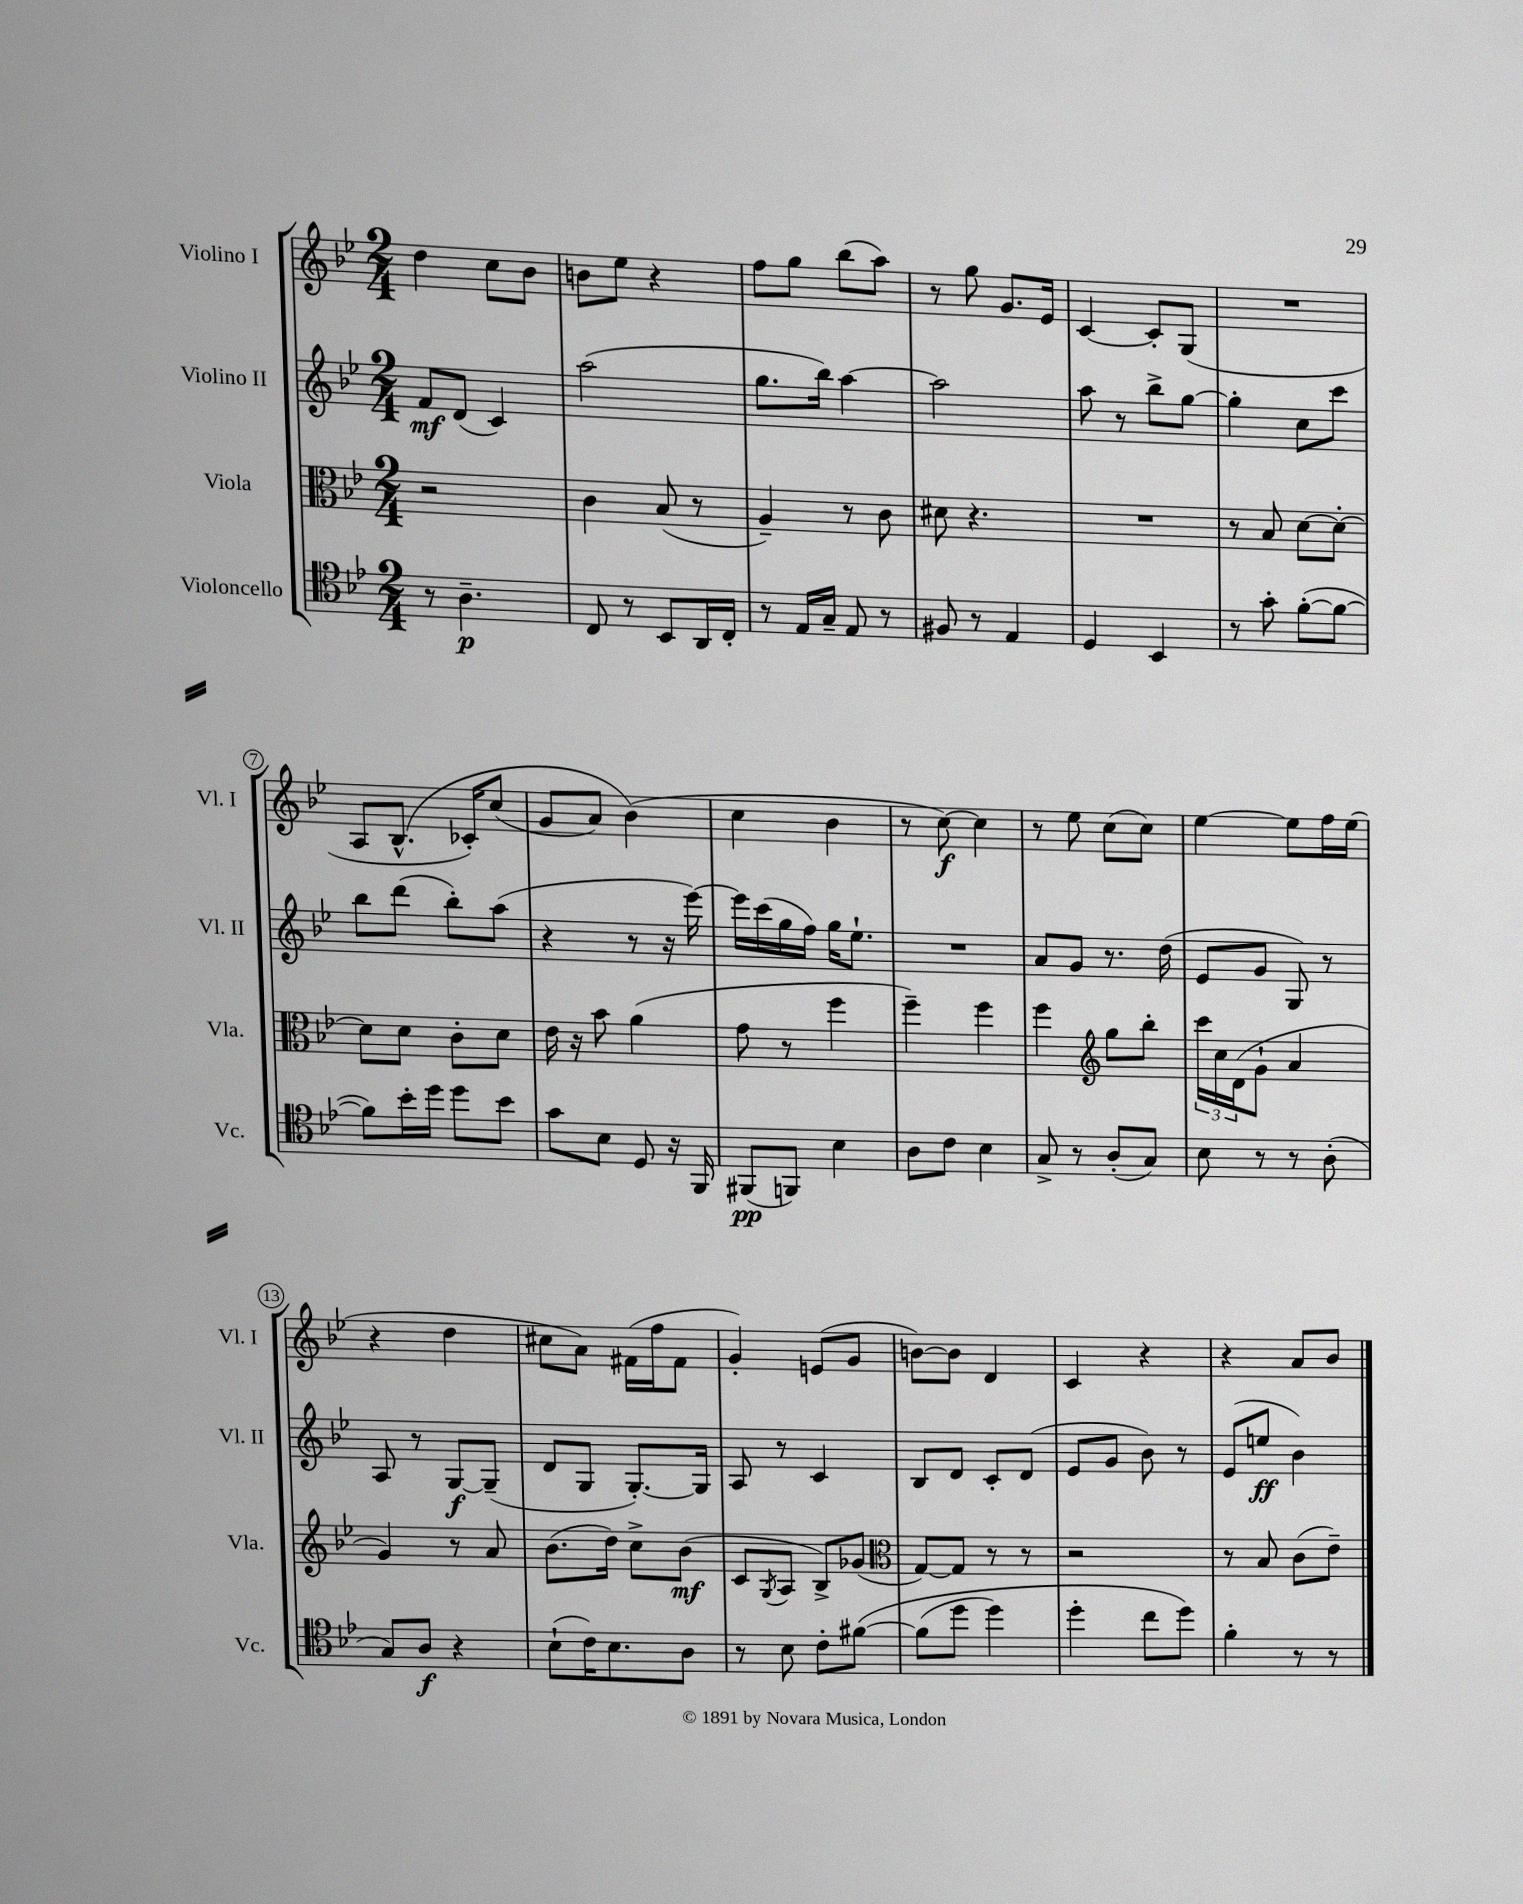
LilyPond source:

<<
\new StaffGroup <<
\new Staff = "s0" \with { instrumentName = "Violino I" shortInstrumentName = "Vl. I" } {
    \clef treble \key bes \major \numericTimeSignature \time 2/4
    d''4 c''8 bes'8 |
    b'8 ees''8 r4 |
    f''8 g''8 bes''8( a''8) |
    r8 g''8 g'8. ees'16 |
    c'4~ c'8-. g8( |
    R2 |
    a8 bes8.-^\( ces'16-.) c''8( |
    g'8 a'8) bes'4(\) |
    c''4 bes'4 |
    r8 c''8~\f) c''4 |
    r8 ees''8 c''8( c''8) |
    ees''4~ ees''8 f''16 ees''16( |
    r4 d''4 |
    cis''8 a'8) fis'16( f''16 fis'8 |
    g'4-.) e'8( g'8 |
    b'8~) b'8 d'4 |
    c'4 r4 |
    r4 a'8 bes'8 \bar "|." |
}
\new Staff = "s1" \with { instrumentName = "Violino II" shortInstrumentName = "Vl. II" } {
    \clef treble \key bes \major \numericTimeSignature \time 2/4
    f'8\mf d'8( c'4) |
    a''2( |
    g''8. bes''16) a''4~ |
    a''2 |
    a''8 r8 bes''8-> g''8~ |
    g''4-. c''8 c'''8 |
    bes''8 d'''8( bes''8-.) a''8( |
    r4 r8 r16 ees'''16~) |
    ees'''16 c'''16( g''16 f''16) g''16 ees''8.-! |
    R2 |
    a'8 g'8 r8. d''16( |
    ees'8 g'8 g8) r8 |
    a8 r8 g8~\f g8--( |
    d'8 g8 g8.~-.) g16 |
    a8 r8 c'4 |
    bes8 d'8 c'8-. d'8( |
    ees'8 g'8 bes'8) r8 |
    ees'8( e''8\ff bes'4) \bar "|." |
}
\new Staff = "s2" \with { instrumentName = "Viola" shortInstrumentName = "Vla." } {
    \clef alto \key bes \major \numericTimeSignature \time 2/4
    r2 |
    c'4 bes8( r8 |
    a4--) r8 c'8 |
    dis'8 r4. |
    R2 |
    r8 bes8 d'8~ d'8~-. |
    d'8 d'8 c'8-. d'8 |
    ees'16 r16 bes'8 a'4( |
    g'8 r8 f''4 |
    f''4--) f''4 |
    f''4 \clef treble g''8 bes''8-. |
    \tuplet 3/2 { c'''16 c''16 d'16( } g'8-! a'4 |
    g'4) r8 a'8 |
    bes'8.( d''16) c''8-> bes'8\mf( |
    c'8 \acciaccatura { g8 } a8 bes8->) ges'8( |
    \clef alto g8~) g8 r8 r8 |
    r2 |
    r8 bes8 c'8( ees'8--) \bar "|." |
}
\new Staff = "s3" \with { instrumentName = "Violoncello" shortInstrumentName = "Vc." } {
    \clef tenor \key bes \major \numericTimeSignature \time 2/4
    r8 a4.--\p |
    c8 r8 bes,8 a,16 c16-. |
    r8 ees16 g16-- ees8 r8 |
    fis8 r8 ees4 |
    d4 bes,4 |
    r8 g'8-. f'8~-.( f'8~ |
    f'8) bes'16-. d''16 d''8 bes'8 |
    g'8 bes8 d8 r16 f,16 |
    fis,8\pp( f,8) bes4 |
    a8 c'8 bes4 |
    g8-> r8 a8-.( g8) |
    bes8 r8 r8 a8-.( |
    g8) a8\f r4 |
    bes8-!( c'16) bes8. a8 |
    r8 bes8 c'8-. fis'8~\( |
    fis'8( d''8 d''4) |
    d''4-. c''8 d''8\) |
    f'4-. r8 r8 \bar "|." |
}
>>
>>
\layout { \context { \Score \override BarNumber.stencil = #(make-stencil-circler 0.1 0.3 ly:text-interface::print) } }
